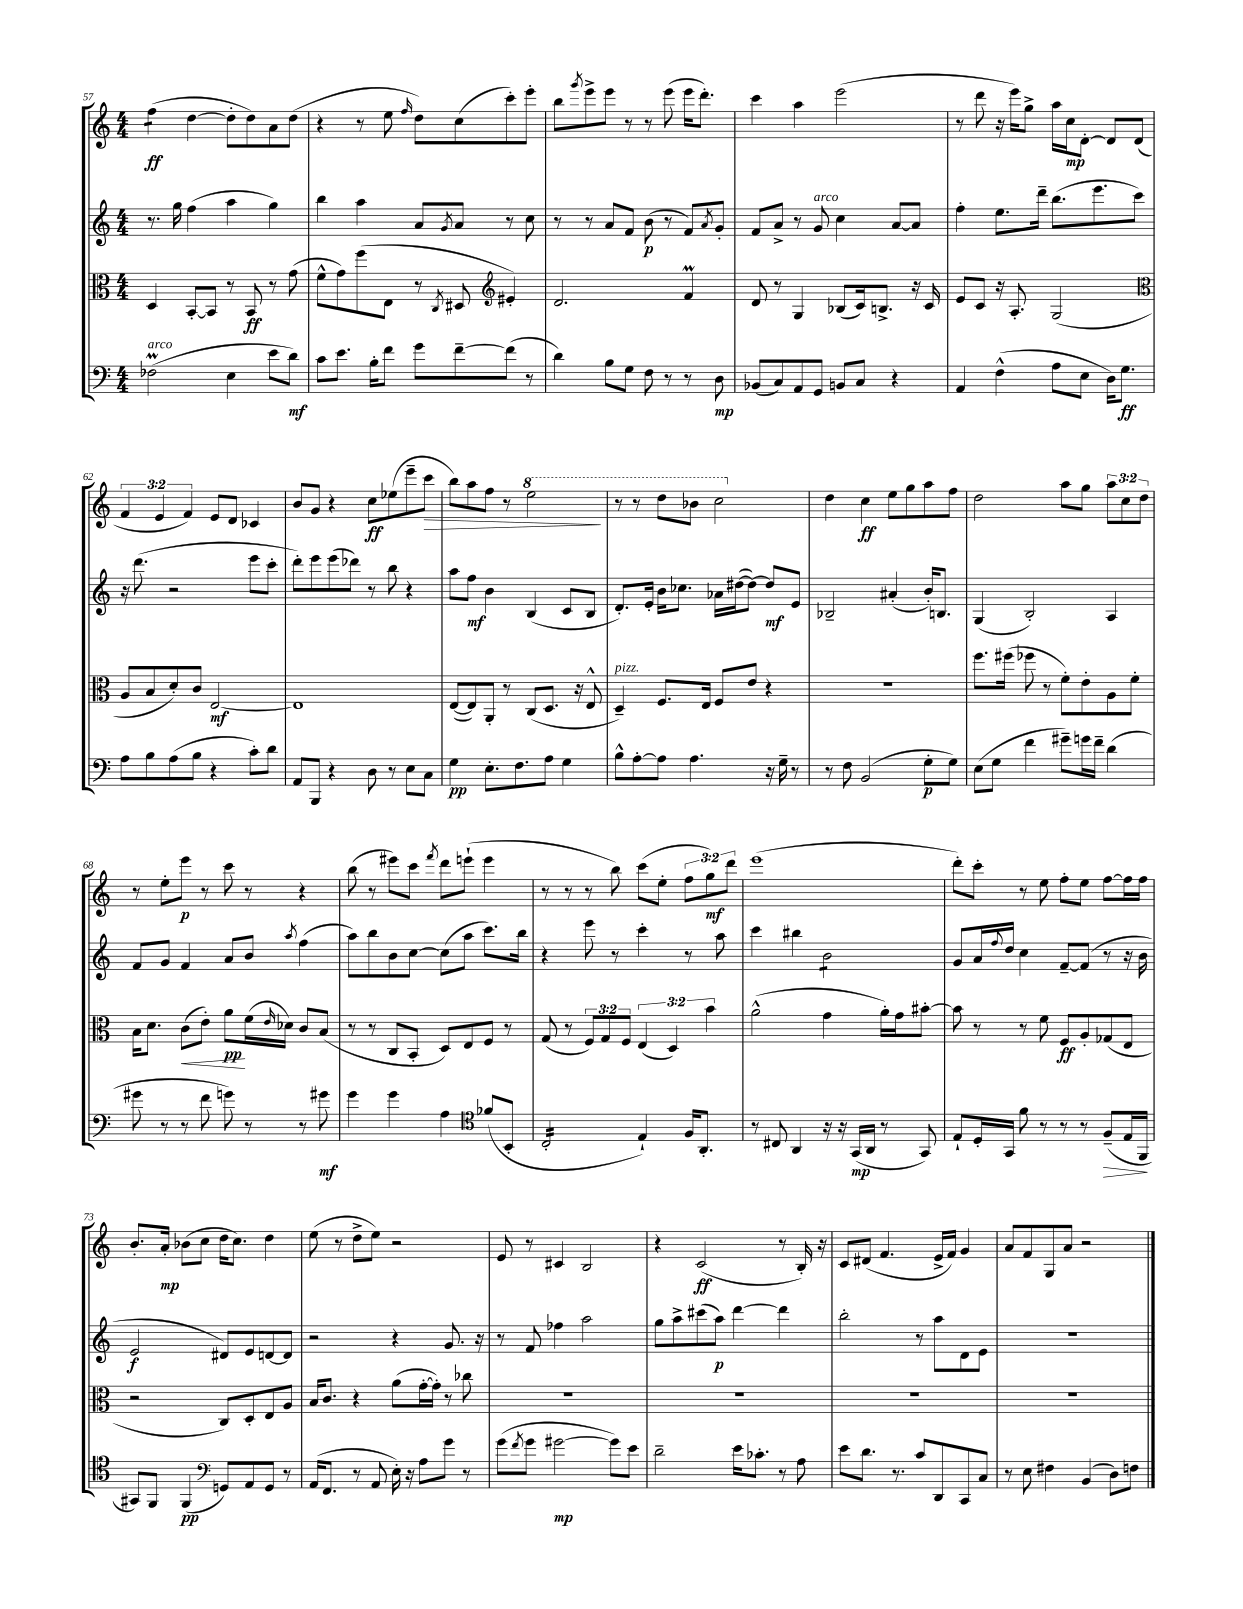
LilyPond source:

<<
\new StaffGroup <<
\new Staff = "s0" {
    \clef treble \key c \major \numericTimeSignature \time 4/4 \override Staff.TupletNumber.text = #tuplet-number::calc-fraction-text
    f''4:8\ff( d''4~ d''8-. d''8) a'8 d''8( |
    r4 r8 e''8 \grace { f''16 } d''8) c''8( c'''8-.) e'''8-. |
    b''8 \acciaccatura { g'''8 } e'''8-> e'''8 r8 r8 e'''8( e'''16 d'''8.-.) |
    c'''4 a''4 e'''2( |
    r8 d'''8 r16 e'''16) g''8-> a''16 c''16\mp d'8~-. d'8 d'8( |
    \tuplet 3/2 { f'4 e'4 f'4) } e'8 d'8 ces'4 |
    b'8 g'8 r4 c''8\ff ees''8( e'''8-- c'''8\> |
    b''8) a''8 f''8 r8 \ottava #1 e'''2\! |
    r8 r8 d'''8 bes''8 c'''2 \ottava #0 |
    d''4 c''4\ff e''8 g''8 a''8 f''8 |
    d''2 a''8 g''8 \tuplet 3/2 { a''8 c''8 d''8 } |
    r8 e''8-. e'''8\p r8 c'''8 r8 r4 |
    b''8( r8 eis'''8) c'''8 \acciaccatura { f'''8 } d'''8 e'''8-!( e'''4 |
    r8 r8 r8 b''8) c'''8( e''8-. \tuplet 3/2 { f''8 g''8\mf) d'''8 } |
    e'''1( |
    d'''8-.) c'''8-. r8 e''8 f''8-. e''8 f''8~ f''16 f''16 |
    b'8.-. a'16-.\mp bes'8( c''8 d''16 c''8.) d''4 |
    e''8( r8 d''8-> e''8) r2 |
    e'8 r8 cis'4 b2 |
    r4 c'2\ff( r8 b16-.) r16 |
    c'8 dis'8( f'4. e'16-> f'16) g'4 |
    a'8 f'8 g8 a'8 r2 \bar "|." |
}
\new Staff = "s1" {
    \clef treble \key c \major \numericTimeSignature \time 4/4
    r8. g''16 f''4( a''4 g''4) |
    b''4 a''4 a'8 \acciaccatura { g'8 } a'8 r8 c''8 |
    r8 r8 a'8 f'8 b'8\p( r8 f'8) \acciaccatura { a'8 } g'8-. |
    f'8 a'8-> r8 g'8^\markup { \italic "arco" } c''4 a'8~ a'8 |
    f''4-. e''8. d'''16-- b''8.( e'''8. c'''8) |
    r16 d'''8.( r2 e'''8 c'''8-. |
    d'''8-.) e'''8 e'''8( des'''8) r8 b''8 r4 |
    a''8 f''8\mf b'4 b4( c'8 b8 |
    d'8.-.) e'16-. b'16 ces''8. aes'16 dis''16~( dis''8~) dis''8\mf e'8 |
    bes2-- ais'4-.( b'16-.) b8. |
    g4( b2-.) a4 |
    f'8 g'8 f'4 a'8 b'8 \acciaccatura { a''8 } f''4( |
    a''8) b''8 b'8 c''8~ c''8( a''8 c'''8.) b''16 |
    r4 e'''8 r8 c'''4-. r8 a''8 |
    c'''4 bis''4 b'2:8 |
    g'8 a'16 \appoggiatura { f''8 } d''16 c''4 f'8~-- f'8( r8 r16 b'16 |
    e'2\f dis'8) e'8 d'8~ d'8 |
    r2 r4 g'8. r16 |
    r8 f'8 fes''4 a''2 |
    g''8 a''8-> cis'''8( a''8\p) d'''4~ d'''4 |
    b''2-. r8 a''8 d'8 e'8 |
    R1 \bar "|." |
}
\new Staff = "s2" {
    \clef alto \key c \major \numericTimeSignature \time 4/4 \override Staff.TupletNumber.text = #tuplet-number::calc-fraction-text
    d4 b,8~-. b,8 r8 b,8\ff r8 g'8( |
    f'8-^ g'8) f''8( e8 r8 \acciaccatura { c8 } dis8 \clef treble eis'4-.) |
    d'2. f'4\prall |
    d'8 r8 g4 bes8( c'16) b8.-> r16 c'16 |
    e'8 c'8 r16 a8.-. g2( |
    \clef alto a8 b8 d'8-.) c'8 e2~\mf |
    e1 |
    e8~( e8) a,8-. r8 c8( d8. r16 e8-^ |
    d4--^\markup { \italic "pizz." }) f8. e16 f8 e'8 r4 |
    R1 |
    f''8. fis''16( fes''8 r8 f'8-.) e'8-. a8 f'8-. |
    b16 d'8. c'8\<( e'8-.) a'8\pp\! f'16( \grace { e'16 } des'16) c'8 b8( |
    r8 r8 c8 b,8-. d8) e8 f8 r8 |
    g8( r8 \tuplet 3/2 { f8) g8 f8 } \tuplet 3/2 { e4( d4) b'4 } |
    a'2-^( g'4 a'16-.) g'16 bis'8~-. |
    bis'8 r8 r8 f'8 f8\ff a8-. ges8( e8 |
    r2 c8) d8-. e8 a8 |
    b16 c'8. r4 a'8( g'16~-. g'16-.) r8 ces''8 |
    R1 |
    R1 |
    R1 |
    R1 \bar "|." |
}
\new Staff = "s3" {
    \clef bass \key c \major \numericTimeSignature \time 4/4
    fes2\prall^\markup { \italic "arco" }( e4 e'8 d'8\mf) |
    c'8 e'8. b16-. f'8 g'8 f'8~-- f'8( r8 |
    d'4) b8 g8 f8 r8 r8 d8\mp |
    bes,8( c8) a,8 g,8 b,8 c8 r4 |
    a,4 f4-^( a8 e8 d16) g8.\ff |
    a8 b8 a8( b8 r4 c'8-.) d'8 |
    a,8 b,,8 r4 d8 r8 e8 c8 |
    g4\pp e8.-. f8. a8 g4 |
    b8-^ a8~-. a8 a4. r16 g16-- r8 |
    r8 f8 b,2( g8-.\p g8) |
    e8( g8 f'4 gis'8--) g'16 f'16-- d'4( |
    gis'8 r8 r8 f'8 g'8) r8 r8 gis'8\mf |
    g'4 g'4 a4 \clef tenor fes'8( b,8-. |
    c2:16-. e4-!) f16 a,8.-. |
    r8 cis8 a,4 r16 r16 g,16\mp( a,16 r8 g,8) |
    e8-! d16-. g,16 f'8 r8 r8 r8 f8--\>( e16 f,16\! |
    gis,8) f,8 f,4\pp( \clef bass g,8) a,8 g,8 r8 |
    a,16( f,8. r8 a,8 e16-.) r16 a8 g'8 r8 |
    g'8( \acciaccatura { f'8 } g'8 gis'2~\mp gis'8) e'8 |
    d'2-- e'16 ces'8.-. r8 a8 |
    e'8 d'8. r8. c'8 d,8 c,8 c8 |
    r8 e8 fis4 b,4( d8) f8 \bar "|." |
}
>>
>>
\layout { \context { \Score currentBarNumber = #57 } }
